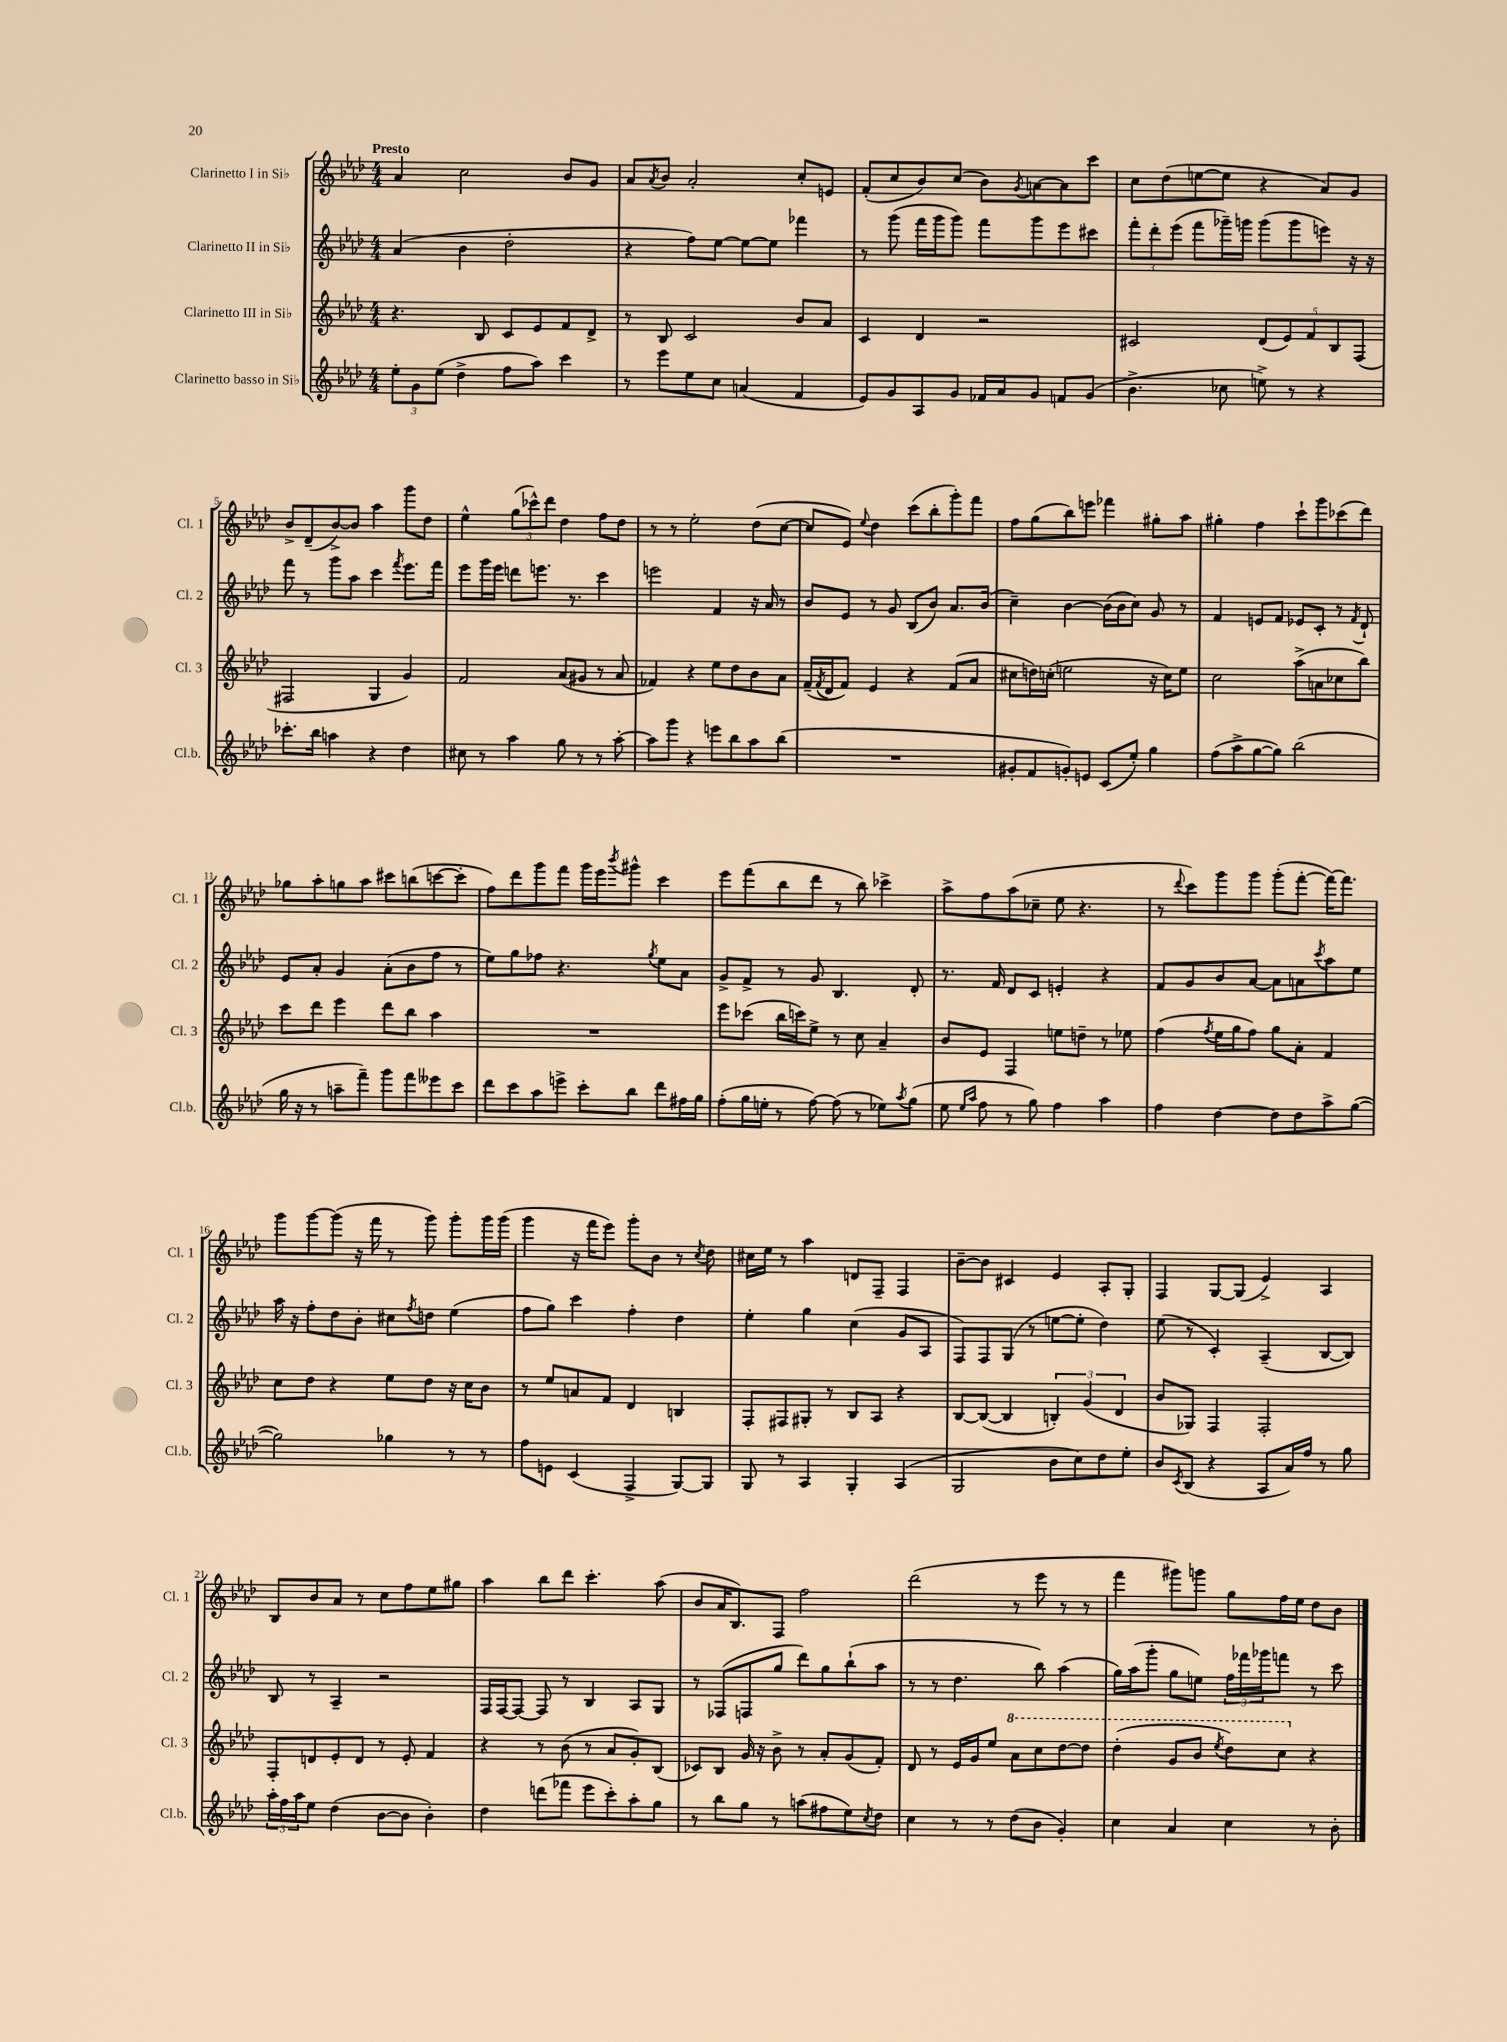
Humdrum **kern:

**kern	**kern	**kern	**kern
*part4	*part3	*part2	*part1
*staff4	*staff3	*staff2	*staff1
*I"Clarinetto basso in Si♭	*I"Clarinetto III in Si♭	*I"Clarinetto II in Si♭	*I"Clarinetto I in Si♭
*I'Cl.b.	*I'Cl. 3	*I'Cl. 2	*I'Cl. 1
*clefG2	*clefG2	*clefG2	*clefG2
*k[b-e-a-d-]	*k[b-e-a-d-]	*k[b-e-a-d-]	*k[b-e-a-d-]
*M4/4	*M4/4	*M4/4	*M4/4
=1	=1	=1	=1
!	!	!	!LO:TX:a:B:t=Presto
12ee-'\L	4.r	(4a-/	4a-/
12g\	.	.	.
(12ee-\J	.	.	.
4dd-^\	.	4b-\	2cc\
.	8B-/	.	.
8ff\L	8c/L	2dd-'\	.
8aa-\J)	8e-/	.	.
4ccc\	8f/	.	8b-/L
.	8d-^/J	.	8g/J
=2	=2	=2	=2
8r	8r	4r	8a-/L
.	.	.	8qa-/
8eee-\L	8B-/	.	8b-/J
8ee-\	2c/	8ff\L)	2a-'/
8cc\J	.	[8ee-\J	.
(4an/	.	8ee-\L_	.
.	.	8ee-\J]	.
4f/	8b-/L	4fff-X\	8cc'/L
.	8a-/J	.	8en/J
=3	=3	=3	=3
8e-/L)	4c/	8r	(8f'/L
8g/	.	(8ggg\	8cc/
8A-/	4d-/	16fff\LL	8b-/)
.	.	16ggg\J	.
8g/J	.	8ggg\J)	(8cc/J
16f-X/LL	2r	8fff\L	8b-\L)
16a-/J	.	.	.
.	.	.	8qg/
8g/J	.	8ggg\	[8an\
8fn/L	.	8eee-\	8a\]
(8g/J	.	8ccc#X\J	8ccc\J
=4	=4	=4	=4
4.b-^\	2c#X/	12fff'\L	8cc\L
.	.	12ddd-'\	.
.	.	.	(8dd-\
.	.	(12eee-\J	.
.	.	8fff\L	[8een\
8cc-X\	.	16ggg-X~\L)	8ee\J]
.	.	16gggn\JJ	.
8een^\)	(10d-/L	(8ggg\L	4r
.	10e-/)	.	.
8r	.	8ggg\	.
.	10f/	.	.
4r	.	8eeen\J)	8a-/L)
.	10B-/	.	.
.	.	16r	8g/J
.	(10F/J	.	.
.	.	16r	.
!!LO:LB:g=z
=5	=5	=5	=5
8.ccc-X'\L	2F#X/	8fff\	8b-^/L
.	.	8r	(8d-~/
16bb-\Jk	.	.	.
4aan\	.	8ggg\L	[8b-^/)
.	.	8aa-\J	8b-/J]
4r	4G/	4ccc\	4aa-\
.	.	8qfff/	.
4dd-\	4g/)	8.eee-\L	8ggg\L
.	.	.	8dd-\J
.	.	16fff\Jk	.
=6	=6	=6	=6
8cc#X\	2f/	8eee-\L	4ee-^^\
8r	.	16ggg\L	.
.	.	16eee-\JJ	.
4aa-\	.	8dddn\L	(12gg\L
.	.	.	12ccc-X^^\)
.	.	8.eeen\J	.
.	.	.	12ddd-\J
8gg\	(8a-/L	.	4dd-\
.	.	8.r	.
8r	8g#X/J	.	.
8r	8r	4ccc\	8ff\L
[8aa-'\	8a-/	.	8dd-\J
=7	=7	=7	=7
8aa-\L]	4f-X/)	2eeen\	8r
8ggg\J	.	.	8r
4r	4r	.	2ee-'\
8eeen\L	8ee-\L	4f/	.
8bb-\	8dd-\	.	.
8aa-\	8b-\	16r	(8dd-\L
.	.	16a-/	.
(8bb-\J	8a-\J	8r	[8cc\J
=8	=8	=8	=8
1r	(16f~/LL	8b-/L	8cc/L]
.	8qf/	.	.
.	16d-/J	.	.
.	8f/J)	8e-/J	8e-/J)
.	.	.	8qqee-/
.	4e-/	8r	4dd-\
.	.	8g/	.
.	4r	(8B-/L	(8ccc\L
.	.	8b-/J)	8bb-'\
.	(8f/L	8.a-/L	8ggg'\)
.	8a-/J	.	8fff\J
.	.	(16b-/Jk	.
=9	=9	=9	=9
8g#X'/L	8cc#X\L	4cc~\)	8ff\L
8f/	16ddn\L)	.	(8gg\
.	(16ccn'\JJ	.	.
8gn'/)	2een\	[4b-\	8bb-\)
8en/J	.	.	8eeen\J
(8c/L	.	(16b-\LL]	4fff-X\
.	.	16b-\J	.
8ee-'/J)	.	8cc\J)	.
4gg\	16r	8g/	8gg#X'\L
.	16cc\KL)	.	.
.	8ee\J	8r	8aa-\J
=10	=10	=10	=10
(8ff\L	2cc\	4f/	4gg#X'\
8aa-^\	.	.	.
[8gg\	.	8en/L	4ff\
8gg\J])	.	8f/J	.
(2bb-\	(8aa-^\L	8e-X/L	8ccc`\L
.	8an\	8c'/J	8ggg\
.	8cc-X\	8r	(8ccc-X\
.	.	8qf/	.
.	8bb-\J)	8d-`/	8ddd-\J)
!!LO:LB:g=z
=11	=11	=11	=11
16gg\	8ccc\L	8e-/L	8gg-X\L
16r	.	.	.
8r	8ddd-\J	8a-'/J	8aa-'\
8aan~\L	4eee-\	4g/	8ggn\
8fff~\J)	.	.	8aa-\J
8ggg\L	8ddd-\L	(8a-'\L	8ccc#X\L
8fff\	8bb-\J	8b-\	(8bbn\
8eee--X\	4aa-\	8ff\J	[8cccn\
8ccc\J	.	8r	8ccc'\J]
=12	=12	=12	=12
8ddd-\L	1r	8ee-\L)	8ff\L)
8ccc\	.	8gg\	8ddd-\
8aa-\	.	8ff-X\J	8ggg\
8eeen^\J	.	4.r	8fff\J
8ccc'\L	.	.	16ggg\LL
.	.	.	16eee-\J
.	.	.	8qbbb-/
8bb-\J	.	.	8ggg#X^^\J
.	.	8qgg/	.
8ddd-\L	.	8ee-\L	4ccc\
16ff#X\L	.	8a-\J	.
16gg\JJ	.	.	.
=13	=13	=13	=13
(8ff'\L	8eee-\L	8g^/L	8eee-\L
16gg\L	(8ccc-X\J	8f^/J	(8fff\
16een'\JJ	.	.	.
8r	16bb-\LL	8r	8bb-\
.	16cccn\J)	.	.
[8ff\)	8ee-^\J	8g/	8ddd-\J
(8ff\]	8r	4.B-/	8r
8r	8cc\	.	8bb-\)
8ee-X\L)	4a-~/	.	4ccc-X^\
8qaa-/	.	.	.
(8gg\J	.	8d-'/	.
=14	=14	=14	=14
8ee-\	8b-/L	8.r	8aa-^\L
16qqee-/LL	.	.	.
16qqaa-/JJ	.	.	.
8ff\	8e-/J	.	8ff\
.	.	16f/	.
8r	4F/	8d-/L	(8aa-\
8gg\)	.	8c/J	8cc-X~\J
4ff\	8een\L	4en'/	8ee-\
.	8ddn~\J	.	4.r
4aa-\	8r	4r	.
.	8ee-X\	.	.
=15	=15	=15	=15
4ff\	(4ff\	8f/L	8r
.	.	.	8qqddd-/
.	.	8g/	8ccc\L)
.	8qff/	.	.
[4dd-\	16ee-\LL	8b-/	8ggg\
.	16gg\J	.	.
.	8ff\J)	[8a-/J	8ggg\J
8dd-\L]	8gg\L	8a-\L]	(8ggg'\L
8dd-\	8a-'\J	8an\	[8fff'\J
.	.	8qccc/	.
8aa-^\	4f/	8aa-\	16fff\KL_)
.	.	.	8.fff\J]
([8gg\J	.	8ee-\J	.
!!LO:LB:g=z
=16	=16	=16	=16
2gg\])	8cc\L	16aa-\	8ggg\L
.	.	16r	.
.	8dd-\J	8ff'\L	[8ggg\
.	4r	8dd-\	(8ggg\J]
.	.	8b-'\J	16r
.	.	.	16fff\
4gg-X\	8ee-\L	8cc#X\L	8r
.	.	8qff/	.
.	8dd-\J	8ddn\J	8ggg\)
8r	16r	(4ee-\	8ggg'\L
.	16cc\KL	.	.
8r	8b-\J	.	16ggg\L
.	.	.	(16ggg\JJ
=17	=17	=17	=17
8ff\L	8r	8ff\L	4ggg\
8en\J	8ee-/L	8gg\J)	.
(4c/	8an/	4ccc\	16r
.	.	.	16fff\KL
.	8f/J	.	8eee-\J)
4F^/	4d-/	4ff'\	8ggg'\L
.	.	.	8b-\J
[8G/L)	4Bn/	4dd-\	8r
.	.	.	8qcc/
8G/J]	.	.	8dd-\
=18	=18	=18	=18
8G/	8F'/L	4ee-'\	16cc#X\LL
.	.	.	16ee-\JJ
8r	8F#X/	.	8r
4A-/	8G#X'/J	4gg\	4aa-\
.	8r	.	.
4G'/	8B-/L	(4cc\	8dn/L
.	8A-/J	.	8F~/J
(4A-/	4r	8g/L	4F/
.	.	8A-/J	.
=19	=19	=19	=19
2G/	[8B-/L	8F/L)	[8b-~\L
.	(8B-/J_	8F/	8b-\J]
.	4B-/]	(8G/J	4c#X/
.	.	8r	.
8b-\L	6Bn'/)	[8een\L	4e-/
8cc\)	.	8ee'\J]	.
.	(6g/	.	.
8dd-\	.	4dd-\)	8A-'/L
.	6d-/	.	.
8ee-'\J	.	.	8G'/J
=20	=20	=20	=20
8b-/L	8b-/L	(8ee-\	4F/
8qc/	.	.	.
(8B-/J	8G-X/J)	8r	.
4r	4F/	4c'/)	[8G/L
.	.	.	(8G/J]
8A-/L	2F'/	(4A-~/	4e-^/)
16a-/L)	.	.	.
16ff/JJ	.	.	.
8r	.	[8B-/L	4A-/
8gg\	.	8B-/J])	.
!!LO:LB:g=z
=21	=21	=21	=21
24aa-'\LL	8F'/L	8B-/	8B-/L
24ff\	.	.	.
24aa-\J	.	.	.
8ee-\J	8dn/	8r	8b-/
(4dd-\	8e-'/	4A-~/	8a-/J
.	8d/J	.	8r
[8b-\L	8r	2r	8cc\L
8b-\J]	8e-'/	.	8ff\
4b-'\)	4f/	.	8ee-\
.	.	.	8gg#X\J
=22	=22	=22	=22
4dd-\	4r	16F/LL	4aa-\
.	.	[16F/J	.
.	.	8F/J_	.
(8dddn\L	8r	8F/]	8bb-\L
8fff-X\J	(8b-\	8r	8ddd-\J
8eee-\L	8r	4B-/	4.ccc'\
8ccc'\)	8a-/L	.	.
8aa-'\	8g'/)	8A-/L	.
8gg\J	(8B-/J	8G/J	(8aa-\
=23	=23	=23	=23
8r	8c-X/L)	8r	8b-/L
8bb-\L	8B-/J	(8F-X/L	16a-/K
.	.	.	8.B-/)
8gg\J	16g/	8Fn/	.
.	16r	.	.
8r	8b-^\	8gg/J	8F/J
(8aan\L	8r	8ddd-\L)	2ff\
8ff#X\	8a-'/L	8gg\	.
8ee-\)	(8g/	(8bb-`\	.
8qcc/	.	.	.
8dd-\J	8f'/J)	8aa-\J	.
=24	=24	=24	=24
4cc\	8d-/	8r	(2ddd-\
.	8r	8r	.
8r	16e-/LL	4.dd-\	.
.	16g/J	.	.
8r	8ee-/J	.	.
*	*8va	*	*
(8dd-\L	8aa-\L	.	8r
8b-\J	8ccc\	8bb-\)	8eee-\
4g'/)	[8ddd-\	(4aa-\	8r
.	8ddd-\J]	.	8r
=25	=25	=25	=25
4cc\	(4ddd-'\	16gg\LL)	4fff\
.	.	(16aa-\J	.
.	.	8ggg'\J	.
4a-/	8gg/L	8gg\L	8ggg#X\L)
.	8bb-/J	8een\J)	8gggn\J
.	8qeee-/	.	.
4cc\	8ddd-\L)	24ff\LL	8gg\L
.	.	24fff-X\	.
.	.	24ggg-X\J	.
.	8ccc\J	8fffn\J	16ff\L
.	.	.	16ee-\JJ
*	*X8va	*	*
8r	4r	8r	8dd-\L
8b-'\	.	8ccc\	8b-\J
==	==	==	==
*-	*-	*-	*-
